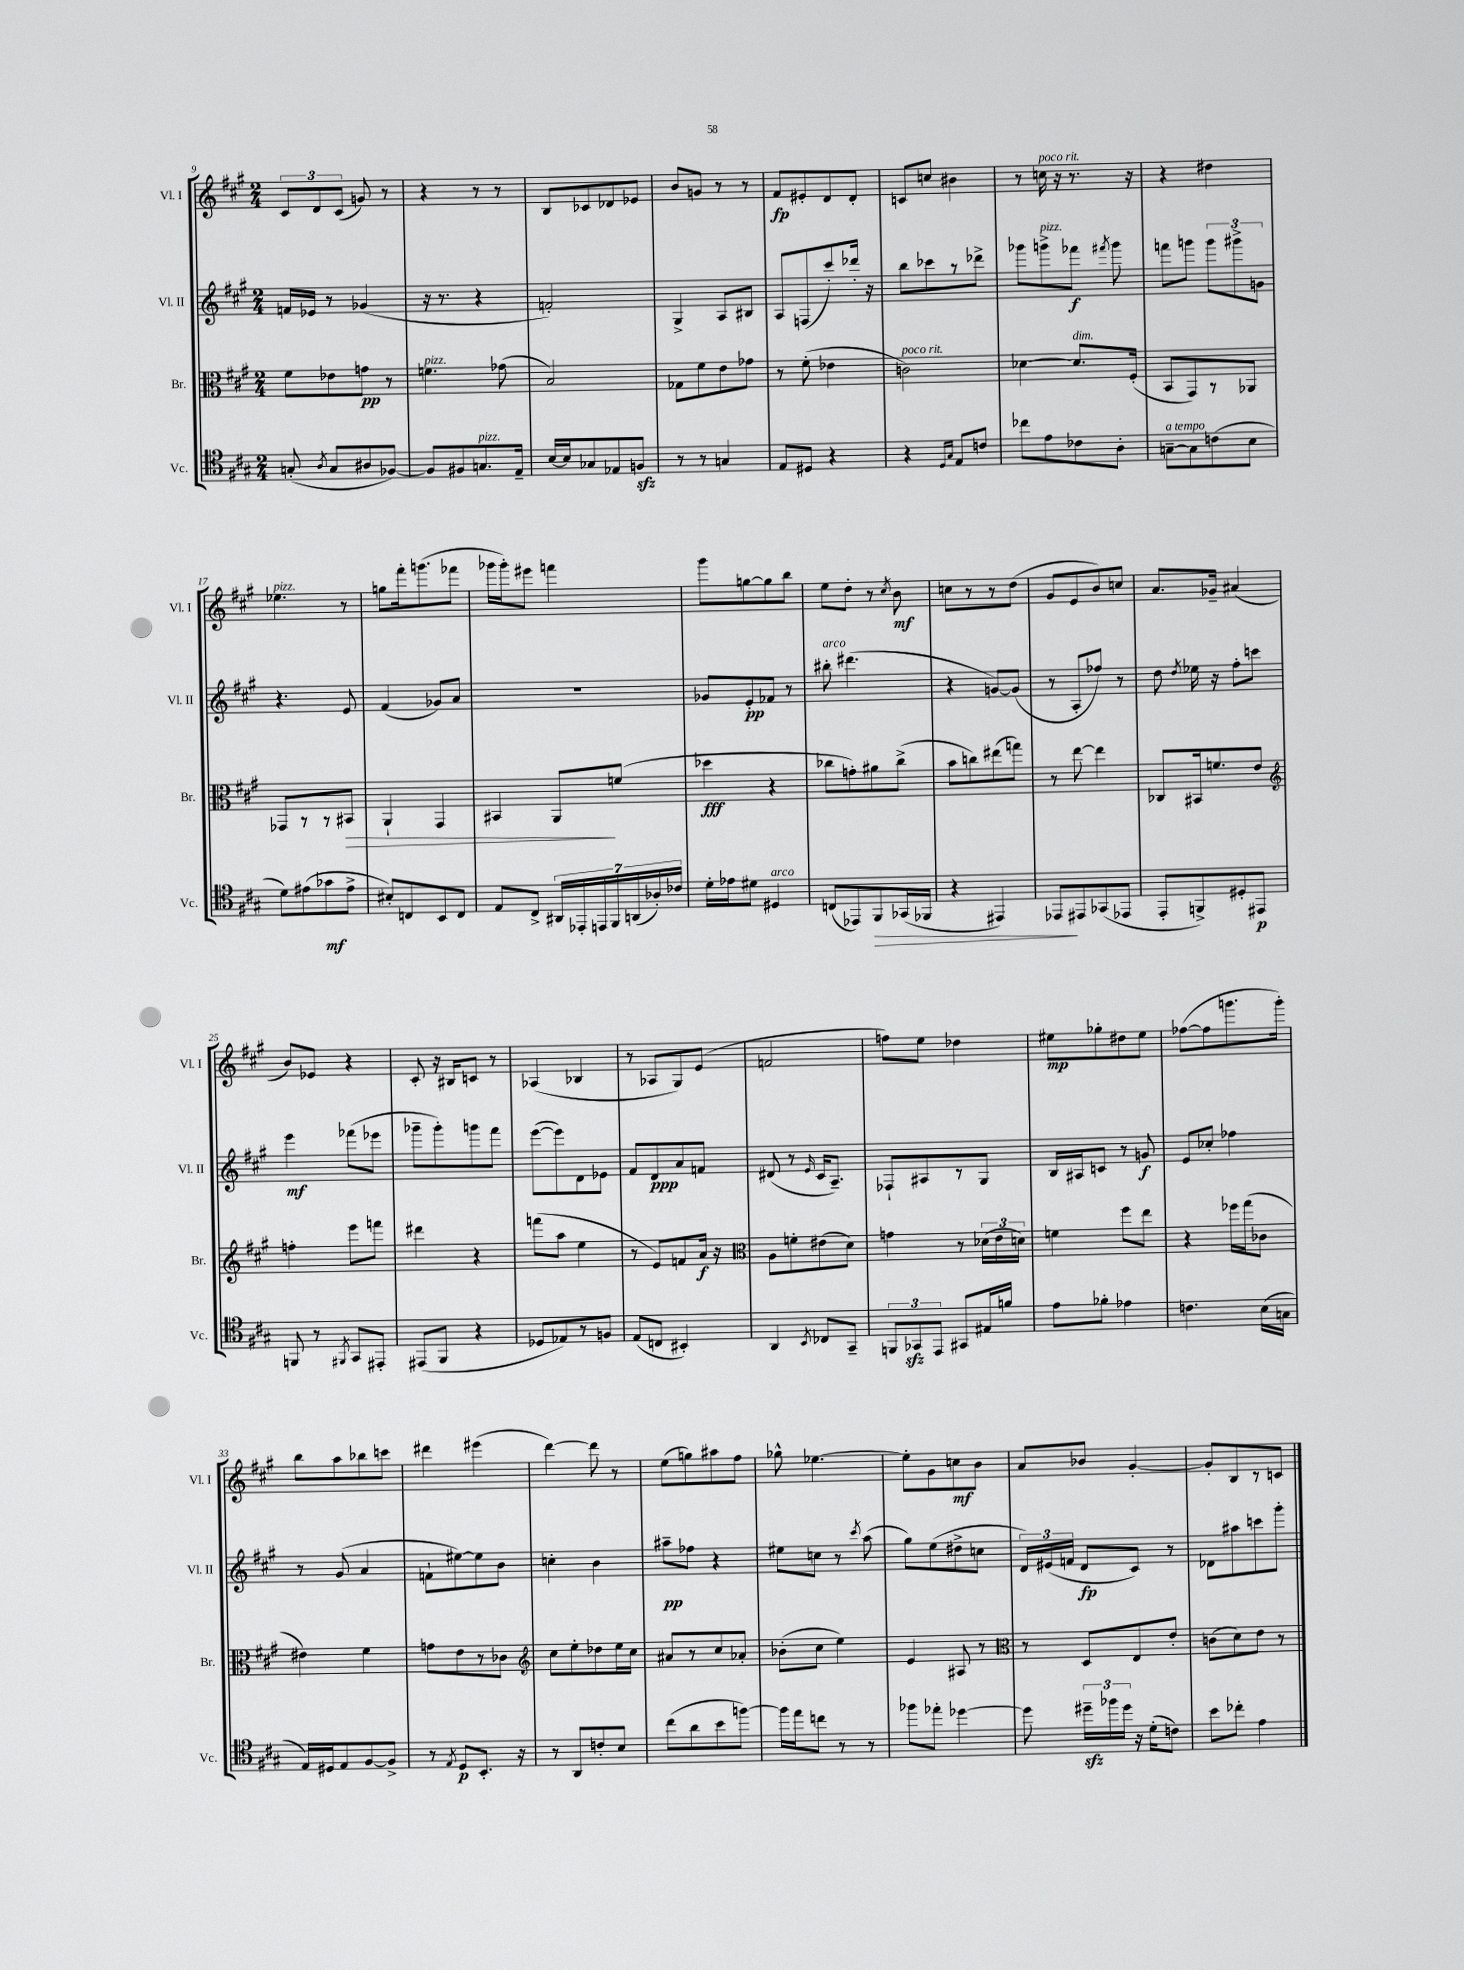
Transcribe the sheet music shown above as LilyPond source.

<<
\new StaffGroup <<
\new Staff = "s0" \with { instrumentName = "Vl. I" shortInstrumentName = "Vl. I" } {
    \clef treble \key a \major \numericTimeSignature \time 2/4
    \autoBeamOff \tuplet 3/2 { cis'8[ d'8 cis'8]( } g'8) r8 |
    r4 r8 r8 |
    b8[ ces'8 des'8 ees'8] |
    b'8[ g'8] r8 r8 |
    fis'8[\fp eis'8-. d'8 d'8]-. |
    c'8[ c''8] bis'4 |
    r8 c''16^\markup { \italic "poco rit." } r16 r8. r16 |
    r4 dis''4 |
    ees''4.^\markup { \italic "pizz." } r8 |
    g''8[ fis'''16-. g'''8.( fes'''8] |
    ges'''16[ ges'''16-.) eis'''8] f'''4 |
    gis'''8[ g''8~ g''8 b''8] |
    e''8[ d''8]-. r8 \acciaccatura { cis''8 } b'8\mf |
    c''8[ r8 r8 d''8]( |
    gis'8[ e'8 b'8) c''8] |
    a'8.[ ges'16]-- ais'4( |
    b'8[) ees'8] r4 |
    cis'8-. r16 bis16[ c'8] r8 |
    aes4( bes4 |
    r8 aes8[ gis8) e'8]( |
    f'2 |
    f''8[) e''8] des''4 |
    eis''8[\mp ges''8-. dis''8 eis''8] |
    fes''8[~( fes''8 g'''8. g'''16]-.) |
    b''8[ a''8 bes''8 c'''8] |
    dis'''4 eis'''4( |
    d'''4~) d'''8 r8 |
    e''8[( g''8) ais''8 fis''8] |
    ges''8-^ ees''4.~ |
    ees''8[-. gis'8 c''8\mf b'8] |
    a'8[ bes'8] gis'4~-. |
    gis'8[-. b8 r8 c'8] \bar "|." |
}
\new Staff = "s1" \with { instrumentName = "Vl. II" shortInstrumentName = "Vl. II" } {
    \clef treble \key a \major \numericTimeSignature \time 2/4
    \autoBeamOff f'16[ ees'16] r8 ges'4( |
    r16 r8. r4 |
    f'2-.) |
    gis4-> a8[ bis8] |
    a8[ f8( cis'''8-.) des'''16]-. r16 |
    b''8[ ces'''8 r8 des'''8]-> |
    ges'''8[ g'''8->^\markup { \italic "pizz." } fes'''8]\f \acciaccatura { fis'''8 } g'''8 |
    f'''8[ g'''8] \tuplet 3/2 { g'''8[ gis'''8-> g'8] } |
    r4. e'8 |
    fis'4( ges'8[) a'8] |
    R2 |
    ges'8[ e'8-.\pp fes'8] r8 |
    bis''8-.^\markup { \italic "arco" } dis'''4.( |
    r4 g'8[~) g'8]( |
    r8 a8[-. fes''8]) r8 |
    d''8 \acciaccatura { d''8 } ees''16 r16 fis''8[-. c'''8] |
    e'''4\mf fes'''8[( ees'''8] |
    ges'''8[-- ges'''8-.) g'''8 fis'''8] |
    e'''8[~( e'''8) d'8 ees'8] |
    fis'8[ d'8\ppp a'8 f'8] |
    dis'8( r8 \grace { e'16 } cis'16[ a8.]--) |
    fes8[-! ais8 r8 gis8] |
    b16[ ais16 c'8] r8 g'8\f |
    e'8[ ces''8]-. fes''4 |
    r8 gis'8( a'4 |
    f'8[-! eis''8~) eis''8 b'8] |
    c''4-. b'4 |
    ais''8[--\pp fes''8] r4 |
    eis''8[ c''8] r8 \acciaccatura { cis'''8 } a''8( |
    gis''8[) e''8( dis''8-> c''8] |
    \tuplet 3/2 { d'16[) eis'16( f'16] } d'8[\fp cis'8]) r8 |
    des'8[ ais''8 c'''8 gis'''8]-. \bar "|." |
}
\new Staff = "s2" \with { instrumentName = "Br." shortInstrumentName = "Br." } {
    \clef alto \key a \major \numericTimeSignature \time 2/4
    \autoBeamOff fis'8[ ees'8 g'8]\pp r8 |
    f'4.^\markup { \italic "pizz." } ges'8( |
    b2) |
    ges8[ fis'8 e'8 ges'8] |
    r8 fis'8-.( ees'4 |
    c'2^\markup { \italic "poco rit." }) |
    des'4~ des'8.[^\markup { \italic "dim." } fis16]-.( |
    b,8[ gis,8) r8 aes,8] |
    ges,8[ r8 r8 bis,8]\> |
    a,4-! gis,4 |
    bis,4 a,8[\! f'8]( |
    des''4\fff r4 |
    ces''8[ g'8-.) ais'8 ces''8]->( |
    b'8[ c''8) eis''8( g''8]) |
    r8 e''8~ e''4 |
    ces8[ bis,16 f'8. e'8] |
    \clef treble f''4-. e'''8[ f'''8] |
    dis'''4 r4 |
    f'''8[( a''8] e''4 |
    r8 e'8[) f'8 a'16]\f r16 |
    \clef alto a8[ f'8-. eis'8( d'8]) |
    g'4 r8 \tuplet 3/2 { des'16[( e'16 d'16]) } |
    f'4 fis''8[ e''8] |
    r4 fes''16[ gis''16( ces'8] |
    eis'4) fis'4 |
    g'8[ e'8 r8 ces'8] |
    \clef treble cis''8[ e''8-. des''8 e''16 cis''16] |
    ais'8[ r8 cis''8 aes'8]-. |
    bes'8[-.( cis''8] e''4) |
    e'4 ais8 r8 |
    \clef alto r8 d8[ e8 e'8]-. |
    c'8[( d'8) e'8] r8 \bar "|." |
}
\new Staff = "s3" \with { instrumentName = "Vc." shortInstrumentName = "Vc." } {
    \clef tenor \key a \major \numericTimeSignature \time 2/4
    \autoBeamOff g8-.( \acciaccatura { a8 } g8[ ais8 fes8]~) |
    fes8[ fis8 g8.^\markup { \italic "pizz." } e16]-- |
    b16[~ b16 ges8 ees8 f8]\sfz |
    r8 r8 g4 |
    e8[ dis8] r4 |
    r4 \grace { d16[ gis16] } e8[ c'8] |
    ces''8[ e'8 ces'8 a8]-. |
    g8[~--^\markup { \italic "a tempo" } g8 c'8( b8] |
    d'8[) eis'8( ges'8\mf eis'8]-> |
    bis8[-.) c8 b,8 c8] |
    e8[ cis8]-> \tuplet 7/4 { ais,16[ ees,16-. e,16 fis,16 a,16( aes16-.) ces'16] } |
    d'16[-. ees'16 dis'8] dis4^\markup { \italic "arco" } |
    c8[( ees,8) fis,8\> ges,16( fes,16] |
    r4 eis,4) |
    ees,8[\! eis,8 ges,8( ees,8] |
    e,8[-. f,8->) dis8-. eis,8]\p |
    f,8 r8 \acciaccatura { fis,8 } gis,8[ eis,8]-. |
    eis,8[( fis,8] r4 |
    des8[ ees8) r8 f8] |
    e8[( c8] bis,4-.) |
    a,4 \acciaccatura { b,8 } ces8[ gis,8]-- |
    \tuplet 3/2 { f,8[ ges,8\sfz e,8] } gis,8[ eis16 f'16] |
    e'8[ fes'8]-. ees'4 |
    c'4. b16[( g16] |
    e16[) dis16 e8 fis8~ fis8]-> |
    r8 \acciaccatura { e8 } d8[\p b,8.]-. r16 |
    r8 a,8[ c'8-. b8] |
    cis''8[( a'8 b'8 f''8]~) |
    f''16[ e''16 c''8] r8 r8 |
    fes''8[ ees''8]-. des''4~ |
    des''8 \tuplet 3/2 { dis''16[--\sfz fes''16 dis''16] } r16 d'16[-.( c'8]) |
    b'8[ ces''8]-. e'4 \bar "|." |
}
>>
>>
\layout { \context { \Score currentBarNumber = #9 } }
